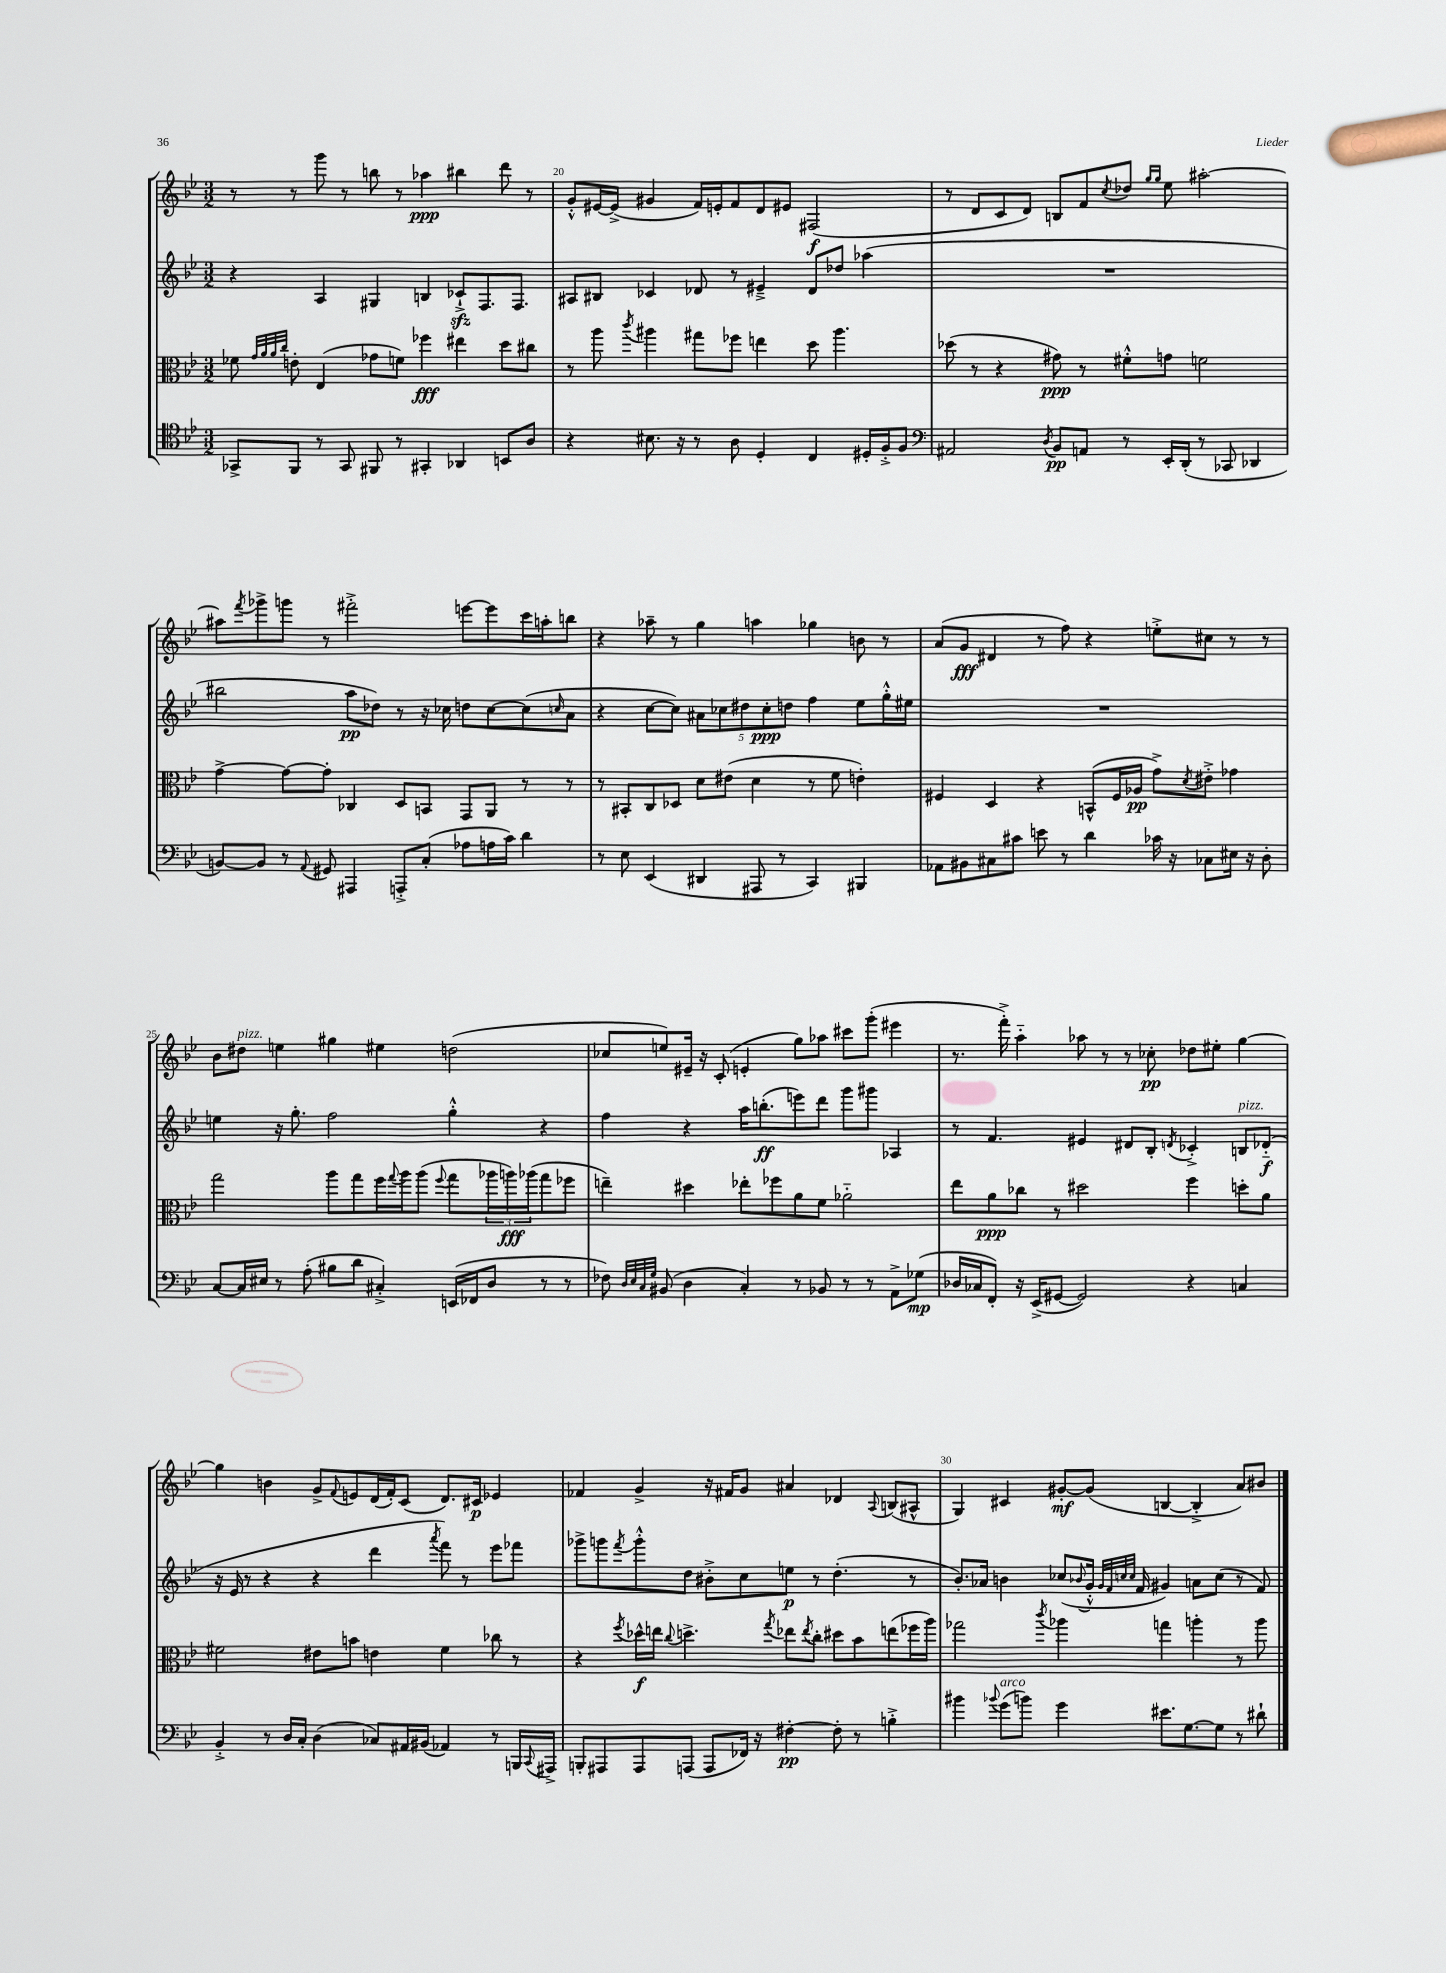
<<
\new StaffGroup <<
\new Staff = "s0" {
    \clef treble \key bes \major \numericTimeSignature \time 3/2
    r8 r8 g'''8 r8 b''8 r8 aes''4\ppp bis''4 d'''8 r8 |
    g'8-.-^ eis'16~ eis'16->( gis'4 f'16) e'16-. f'8 d'8 eis'8 fis2\f( |
    r8 d'8 c'8 d'8) b8 f'8 \acciaccatura { c''8 } des''8 \grace { g''16 g''16 } ees''8 ais''2~-. |
    ais''8 \acciaccatura { f'''8 } ges'''8-> g'''8 r8 fis'''2-.-> e'''8~ e'''8 c'''16 a''16-. b''8 |
    r4 aes''8-- r8 g''4 a''4 ges''4 b'8 r8 |
    a'8( g'8\fff dis'4 r8 f''8) r4 e''8-.-> cis''8 r8 r8 |
    bes'8 dis''8^\markup { \italic "pizz." } e''4 gis''4 eis''4 d''2( |
    ces''8 e''8) eis'16-- r16 c'8-.( e'4-. g''8) aes''8 cis'''8 g'''8-.( eis'''4 |
    r8. f'''16-.->) a''4-_ aes''8 r8 r8 ces''8-.\pp des''8 eis''8-. g''4~ |
    g''4 b'4 g'8-> \appoggiatura { f'8 } e'8 d'16( f'16-.) c'8( d'8.) cis'16\p ees'4 |
    fes'4 g'4-> r16 fis'16 g'8 ais'4 des'4 \appoggiatura { a8 } b8( ais8-^ |
    g4) cis'4 gis'8~-.\mf gis'8( b4~ b4-.-> a'8) bis'8 \bar "|." |
}
\new Staff = "s1" {
    \clef treble \key bes \major \numericTimeSignature \time 3/2
    r4 a4 gis4 b4 ces'8-!->\sfz f8. f8. |
    ais8 bis8 ces'4 des'8 r8 eis'4---> des'8 des''8 aes''4( |
    R1. |
    bis''2 a''8\pp des''8) r8 r16 ces''16 d''8 ces''8~ ces''8( \grace { c''16 } a'8 |
    r4 c''8~ c''8) \tuplet 5/4 { ais'8 ces''8 dis''8 ces''8-.\ppp d''8 } f''4 ees''8 g''16-.-^ eis''16 |
    R1. |
    e''4 r16 g''8.-. f''2 g''4-.-^ r4 |
    f''4 r4 a''16 b''8.-.\ff( e'''8) d'''8 g'''8 gis'''8 aes4 |
    r8 f'4. eis'4 dis'8 bes8-. \acciaccatura { d'8 } ces'4-.-> b8^\markup { \italic "pizz." } des'8-_\f( |
    r16 ees'16 r8 r4 r4 d'''4 \acciaccatura { a'''8 } f'''8) r8 ees'''8 fes'''8 |
    ges'''8-> g'''8 \acciaccatura { f'''8 } g'''8-.-^ d''8 bis'8-.-> c''8 e''8\p r8 d''4.-.( r8 |
    bes'8.-.) aes'16 b'4 ces''8( \appoggiatura { bes'8 } g'16-.-^ \grace { g'32 f'32 c''32 c''32 } f'16 gis'4) a'8 c''8( r8 f'8) \bar "|." |
}
\new Staff = "s2" {
    \clef alto \key bes \major \numericTimeSignature \time 3/2
    fes'8 \grace { g'32 a'32 a'32 c''32 } e'8-. ees4( ges'8 f'8) fes''4\fff eis''4 d''8 cis''8 |
    r8 a''8 \acciaccatura { c'''8 } ais''4 gis''8 fes''8 e''4 d''8 ais''4. |
    des''8( r8 r4 gis'8\ppp) r8 fis'8-.-^ g'8 f'2 |
    g'4~-> g'8~ g'8-. ces4 d8 b,8 g,8 a,8 r8 r8 |
    r8 bis,8-. c8 des8 d'8 eis'8( d'4 r8 f'8 e'4-.) |
    fis4 d4 r4 b,8-^( fis16 aes16\pp g'8->) \acciaccatura { d'8 } eis'8-.-> ges'4 |
    g''2 a''8 g''8 f''16 \appoggiatura { g''8 } a''16 a''8( \appoggiatura { f''8 } g''8 \tuplet 3/2 { aes''16 a''16\fff) aes''16( } g''8 fes''8 |
    e''4--) dis''4 ees''8-. fes''8 a'8 f'8 aes'2-_ |
    ees''8 a'8\ppp ces''8 r8 dis''2 f''4 d''8-. a'8 |
    fis'2 eis'8 b'8 e'4 fis'4 ces''8 r8 |
    r4 \acciaccatura { f''8 } des''16-^\f e''16 \appoggiatura { c''8 } d''4.-> \acciaccatura { g''8 } ees''8 \acciaccatura { ees''8 } c''8-. dis''8 bes'8 e''8( fes''16 a''16) |
    ges''2 \acciaccatura { c'''8 } aes''4 g''4 a''4-. r8 a''8 \bar "|." |
}
\new Staff = "s3" {
    \clef tenor \key bes \major \numericTimeSignature \time 3/2
    ges,8-> f,8 r8 ges,8 fis,8 r8 gis,4-. aes,4 b,8 a8 |
    r4 bis8. r16 r8 a8 d4-. c4 dis16-. f16-.-> f8 |
    \clef bass ais,2 \acciaccatura { d8 } bes,8\pp a,8 r8 ees,16-. d,16-.( r8 ces,8 des,4 |
    b,8~) b,8 r8 \appoggiatura { a,8 } gis,8 ais,,4 a,,8-.-> c8-.( aes8 a16 c'16) d'4 |
    r8 ees8 ees,4( dis,4 ais,,8 r8 c,4) bis,,4 |
    aes,8 bis,8 cis8 cis'8 e'8 r8 d'4 ces'16 r16 ces8 eis16 r16 d8-. |
    c8~ c16 eis16 r8 a8-.( bis8 d'8 cis4-.->) e,16( fes,16 d8 r8 r8 |
    fes8) \grace { d32 ees32 c32 g32 } bis,8( d4 c4-.) r8 bes,8 r8 r8 a,8-> ges8\mp( |
    des16 ces16 f,8-.) r16 ees,16->( gis,8~ gis,2) r4 c4 |
    bes,4-.-> r8 d16 c16-. d4( ces8) ais,16 bis,16( aes,4) r8 b,,16 \appoggiatura { c,8 } ais,,16-> |
    b,,8-. ais,,8 ais,,8 a,,8( a,,8 fes,16) r16 fis4~-.\pp fis8-. r8 b4-.-> |
    bis'4 \appoggiatura { bes'8 } g'8^\markup { \italic "arco" }( b'8) g'4 eis'8. g8.~ g8 r8 dis'8-! \bar "|." |
}
>>
>>
\layout { \context { \Score currentBarNumber = #19 \override BarNumber.break-visibility = ##(#f #t #t) barNumberVisibility = #(every-nth-bar-number-visible 5) } }
